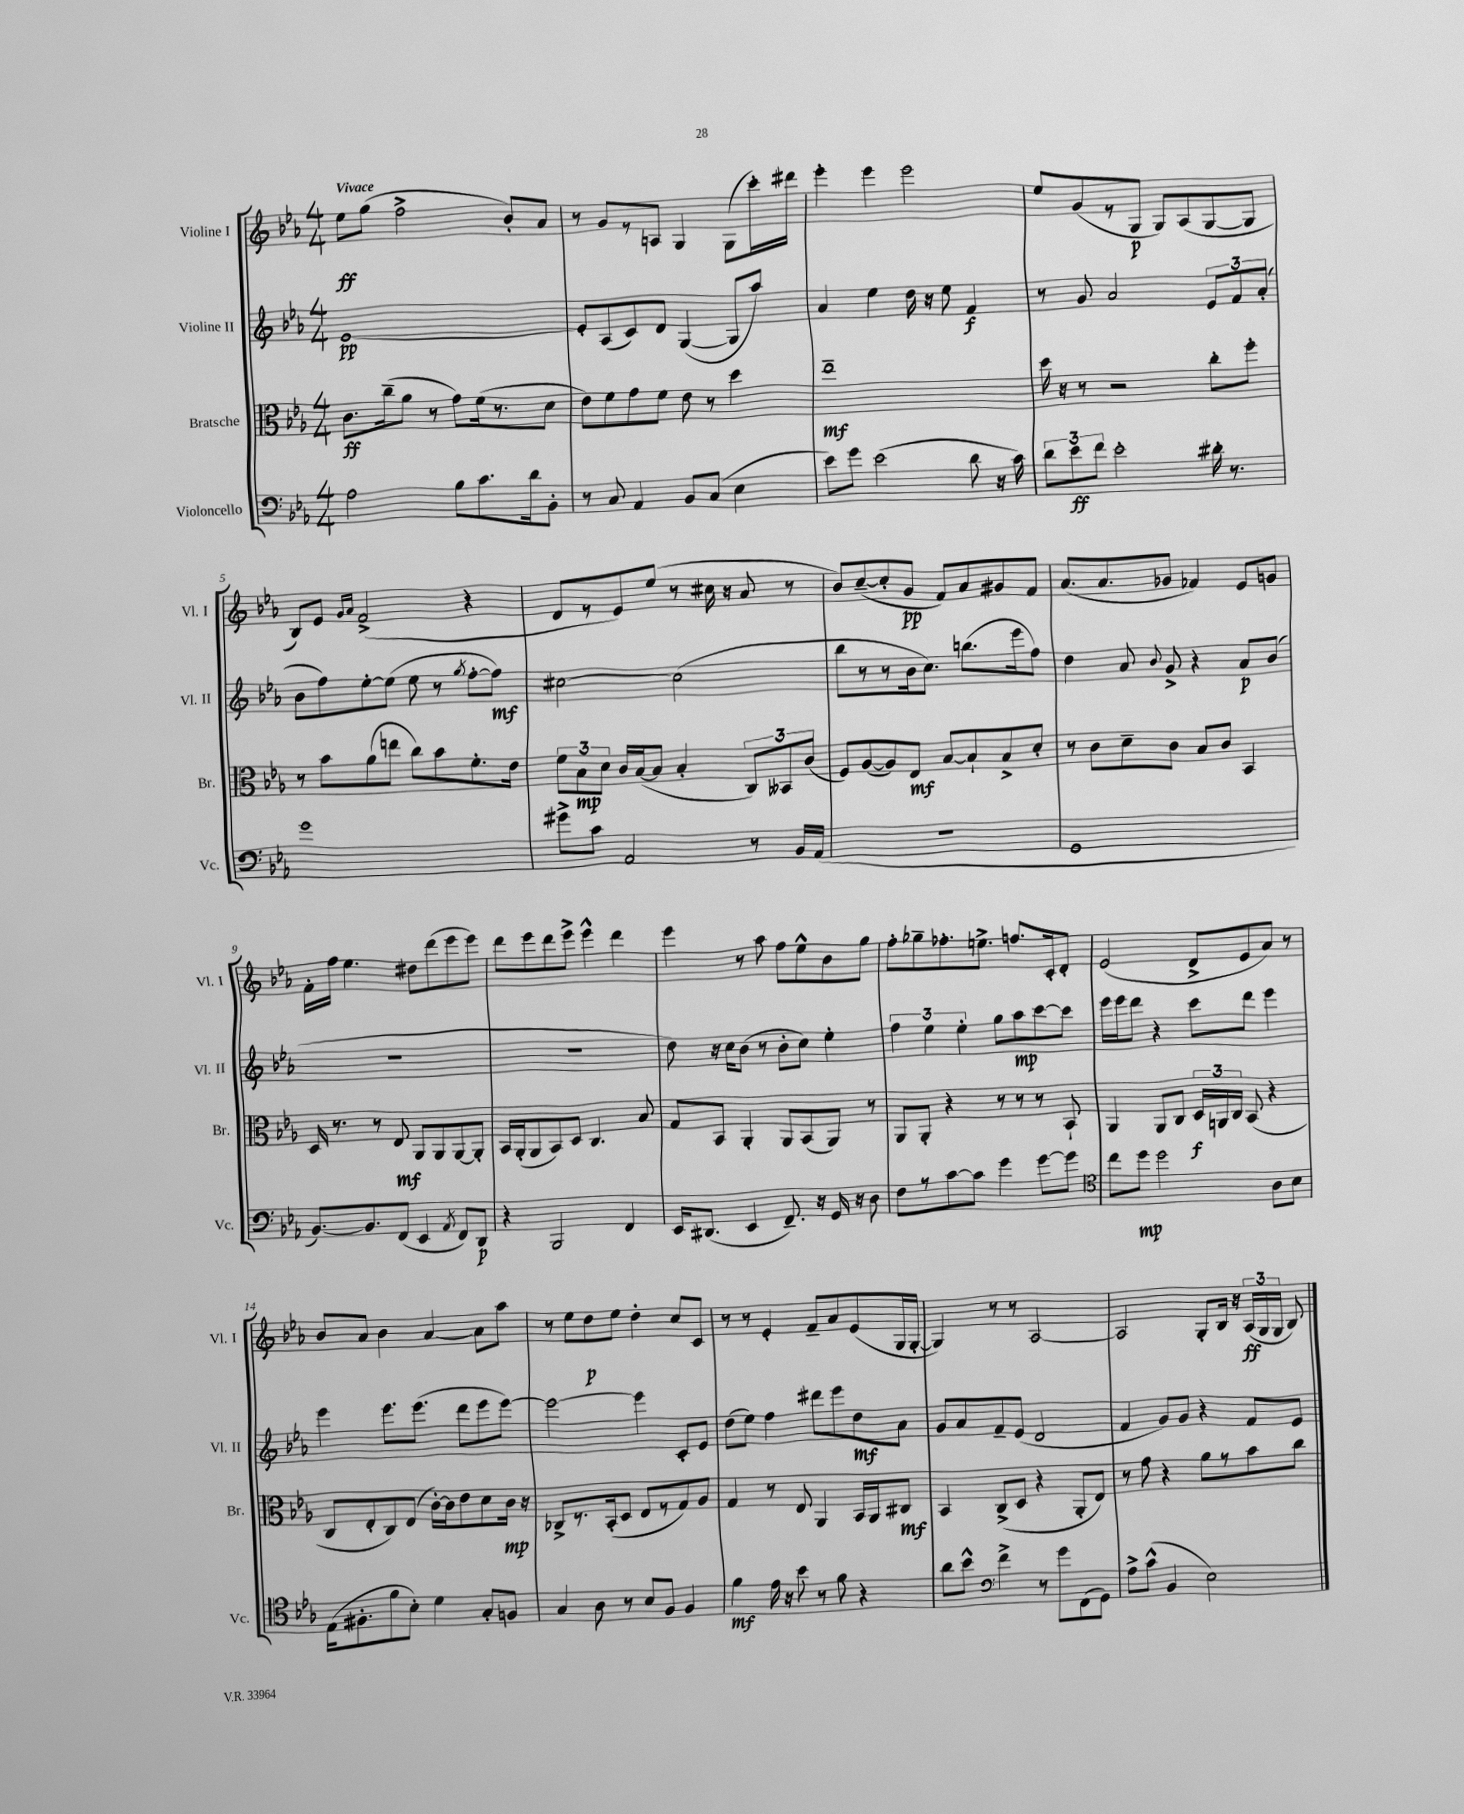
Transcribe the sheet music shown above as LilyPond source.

<<
\new StaffGroup <<
\new Staff = "s0" \with { instrumentName = "Violine I" shortInstrumentName = "Vl. I" } {
    \clef treble \key ees \major \numericTimeSignature \time 4/4 \tempo "Vivace"
    \autoBeamOff ees''8[\ff g''8]( f''2-> bes'8[-.) aes'8] |
    r8 g'8[ r8 a8] g4 g8[( c'''16-.) dis'''16] |
    ees'''4-. ees'''4 ees'''2 |
    ees''8[ g'8( r8 g8]\p g8[) aes8( g8~ g8] |
    bes8[) ees'8] \grace { g'16[ aes'16] } f'2->( r4 |
    d'8[ r8 ees'8) ees''8]( r8 cis''16 r16 aes'8 r8 |
    bes'8[) c''8~--( c''8-. g'8]\pp f'8[) aes'8 gis'8 f'8] |
    aes'8.[( aes'8. ges'8] fes'4) ees'8[ g'8] |
    f'16[-. f''16] ees''4. dis''8[ d'''8( ees'''8 ees'''8]) |
    d'''8[ ees'''8 d'''8 ees'''8]-> ees'''4-^ d'''4 |
    ees'''4 r8 aes''8 f''8[ ees''8-^ bes'8 g''8] |
    f''8[-. ges''8-- fes''8.-. e''8.]-> f''8.[ c'16-. d'8]-. |
    ees'2( d'8[-> ees'8 aes'8]) r8 |
    bes'8[ aes'8] bes'4 aes'4~ aes'8[ aes''8] |
    r8 ees''8[ d''8\p ees''8] d''4-. c''8[ c'8] |
    r8 r8 ees'4-. f'8[-- aes'8 ees'8( g16 g16]~-. |
    g4) r8 r8 aes2~ |
    aes2 g8[-. bes16] r16 \tuplet 3/2 { aes16[\ff( g16 g16] } bes8) \bar "|." |
}
\new Staff = "s1" \with { instrumentName = "Violine II" shortInstrumentName = "Vl. II" } {
    \clef treble \key ees \major \numericTimeSignature \time 4/4
    \autoBeamOff ees'1~\pp |
    ees'8[-. aes8( c'8) d'8] g4~( g8[ aes''8]) |
    aes'4 ees''4 d''16 r16 ees''8 f'4\f |
    r8 g'8 aes'2 \tuplet 3/2 { ees'8[ f'8 aes'8]-.( } |
    bes'8[ f''8) ees''8~-. ees''8]( ees''8 r8 \acciaccatura { g''8 } f''8[~-. f''8]\mf) |
    cis''2~ cis''2( |
    bes''8[ r8 r8 bes'16 c''8.]) b''8.[( ees'''16 f''8]) |
    d''4 aes'8 \appoggiatura { bes'8 } g'8-> r4 aes'8[\p bes'8]( |
    R1 |
    R1 |
    d''8) r16 c''16[ bes'8]( r8 bes'8[-. c''8]) ees''4-. |
    \tuplet 3/2 { f''4 ees''4 ees''4-. } g''8[ aes''8\mp c'''8~ c'''8] |
    ees'''16[ ees'''16 d'''8] r4 c'''8[ d'''8] ees'''4 |
    ees'''4 ees'''8.[ ees'''8.]( d'''8[ ees'''8 ees'''8]~) |
    ees'''2~ ees'''4 c'8[-. ees'8] |
    d''8[( ees''8]) f''4 dis'''8[ ees'''8 d''8\mf aes'8] |
    g'8[ aes'8 f'8-- ees'8]( d'2 |
    f'4 g'8[) g'8] r4 f'8[ ees'8] \bar "|." |
}
\new Staff = "s2" \with { instrumentName = "Bratsche" shortInstrumentName = "Br." } {
    \clef alto \key ees \major \numericTimeSignature \time 4/4
    \autoBeamOff c'8.[\ff c''16--( aes'8] r8 g'8[) f'16( r8. d'8] |
    ees'8[) f'8 g'8 f'8] ees'8 r8 d''4 |
    ees''1--\mf |
    d''16 r16 r8 r2 c''8[-. f''8]-. |
    r8 bes'8[ aes'8( e''8] c''8[) bes'8 f'8.-. ees'16] |
    \tuplet 3/2 { f'8[ bes8\mp d'8] } c'16[ bes16~( bes8] bes4-. \tuplet 3/2 { c8[) beses,8 c'8]( } |
    f8[) aes8~( aes8) ees8]\mf bes8[~ bes8-! bes8-> d'8]-. |
    r8 c'8[ d'8-- c'8] bes8[ c'8] bes,4 |
    d16 r8. r8 ees8\mf aes,8[ aes,8 aes,8~ aes,8]-. |
    bes,16[ aes,16-.( aes,8 bes,8) d8] c4. bes8 |
    g8[ bes,8] aes,4-. aes,8[ bes,8( aes,8]) r8 |
    aes,8[ aes,8]-. r4 r8 r8 r8 bes,8-! |
    aes,4 aes,8[ c8] \tuplet 3/2 { d16[\f a,16 c16] } bes,8( r4 |
    c8[ ees8-. c8) ees8]( c'16[~-.) c'16 ees'8 d'8 c'16]\mp r16 |
    ces8[-> r8. bes,16-.( d8] ees8[ r8 g8) aes8] |
    g4 r8 ees8 aes,4 bes,16[ aes,16 cis8]\mf |
    bes,4 c8[->( d8] r4 aes,8[-. ees8]) |
    r8 g'8 r4 aes'8[ r8 bes'8 c''8] \bar "|." |
}
\new Staff = "s3" \with { instrumentName = "Violoncello" shortInstrumentName = "Vc." } {
    \clef bass \key ees \major \numericTimeSignature \time 4/4
    \autoBeamOff aes2 bes8[ c'8. d'16 bes,8]-. |
    r8 c8 aes,4 bes,8[ c8]( ees4 |
    ees'8[) g'8] ees'2( d'8 r16 c'16) |
    \tuplet 3/2 { d'8[ ees'8\ff f'8] } ees'2-. dis'16-. r8. |
    g'1 |
    gis'8[-> c'8] aes,2 r8 bes,16[ aes,16]( |
    R1 |
    g,1 |
    bes,8.[~) bes,8. f,8]( ees,4 \acciaccatura { aes,8 } f,8[) d,8]\p |
    r4 bes,,2 f,4 |
    ees,16[ dis,8.]( ees,4 f,8.--) r16 g,16 r16 d8 |
    f8[ r8 c'8~ c'8] g'4 g'8[~ g'8] |
    \clef tenor c''8[ d''8]\mp d''2 aes8[ bes8] |
    ees16[( fis8.-. f'8 bes8]-.) d'4 g8[-. f8] |
    g4 aes8 r8 bes8[ f8] f4 |
    f'4\mf ees'16 r16 bes'8 r8 f'8 r4 |
    aes'8[ bes'8]-^ \clef bass f'4-> r8 g'8[ f,8( g,8]) |
    aes8[-> c'8]-^( bes,4 ees2) \bar "|." |
}
>>
>>
